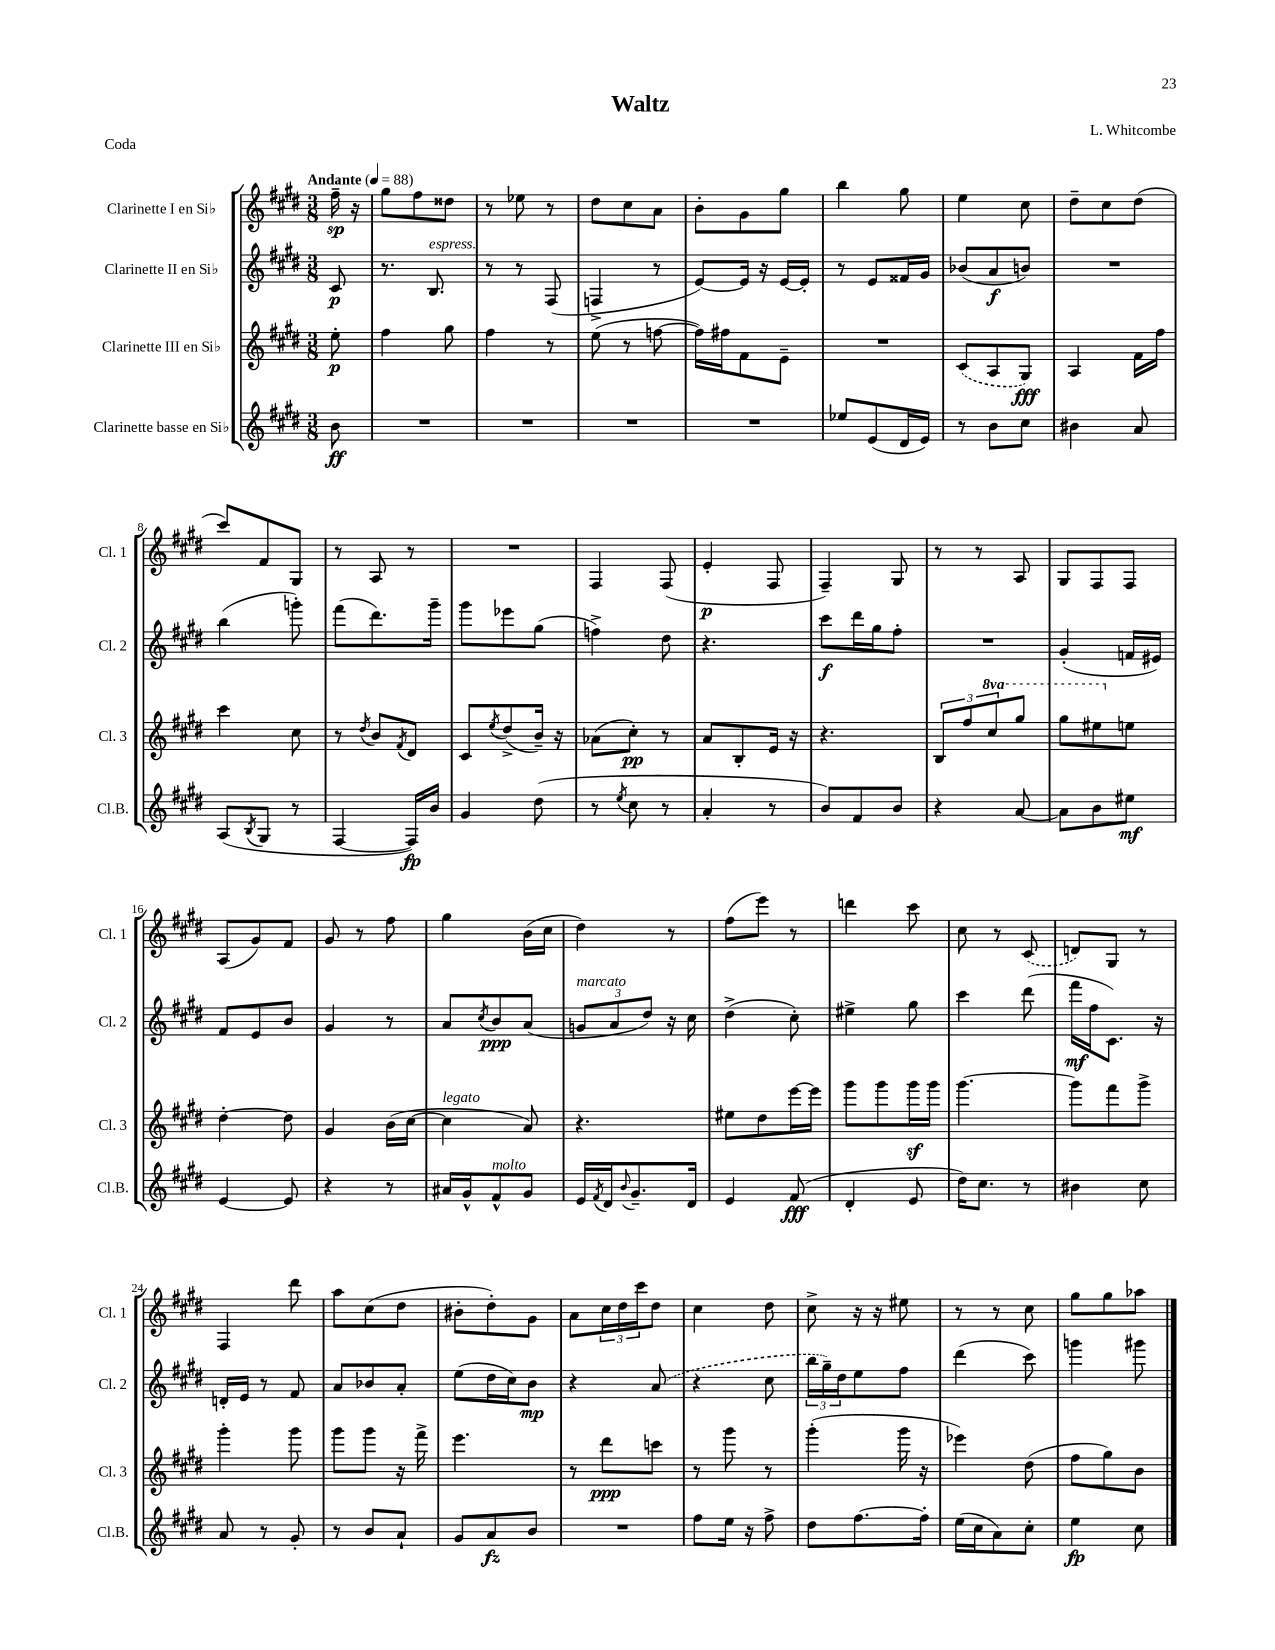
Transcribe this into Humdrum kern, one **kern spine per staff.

**kern	**kern	**kern	**kern
*staff4	*staff3	*staff2	*staff1
*clefG2	*clefG2	*clefG2	*clefG2
*k[f#c#g#d#]	*k[f#c#g#d#]	*k[f#c#g#d#]	*k[f#c#g#d#]
*M3/8	*M3/8	*M3/8	*M3/8
*MM88	*MM88	*MM88	*MM88
8b	8ee'	8c#	16ff#~
.	.	.	16r
=	=	=	=
4.r	4ff#	8.r	8gg#
.	.	.	8ff#
.	.	8.B	.
.	8gg#	.	8dd##
=	=	=	=
4.r	4ff#	8r	8r
.	.	8r	8ee-
.	8r	(8F#	8r
=	=	=	=
4.r	(8ee	4F^	8dd#
.	8r	.	8cc#
.	[8ff	8r	8a
=	=	=	=
4.r	16ff])	[8e)	8b'
.	16ff#	.	.
.	8f#	16e]	8g#
.	.	16r	.
.	8e~	[16e	8gg#
.	.	16e']	.
=	=	=	=
8ee-	4.r	8r	4bb
(8e	.	8e	.
16d#	.	16f##	8gg#
16e)	.	16g#	.
=	=	=	=
8r	(8c#	(8b-	4ee
8b	8A	8a	.
8cc#	8G#)	8b)	8cc#
=	=	=	=
4b#	4A	4.r	8dd#~
.	.	.	8cc#
8a	16f#	.	(8dd#
.	16ff#	.	.
=	=	=	=
(8A	4ccc#	(4bb	8ccc#)
8qB	.	.	.
8G#	.	.	8f#
8r	8cc#	8ggg')	8G#
=	=	=	=
[4F#	8r	(8fff#	8r
.	8qdd#	.	.
.	8b	8.ddd#)	8A
.	8qf#	.	.
16F#])	8d#	.	8r
16b	.	16ggg#~	.
=	=	=	=
4g#	8c#	8ggg#	4.r
.	8qee	.	.
.	(8dd#^	8eee-	.
(8dd#	16b~)	(8gg#	.
.	16r	.	.
=	=	=	=
8r	(8a-	4ff^)	4F#
8qee	.	.	.
8cc#	8cc#')	.	.
8r	8r	8dd#	(8F#
=	=	=	=
4a'	8a	4.r	4e'
.	8B'	.	.
8r	16e	.	8F#
.	16r	.	.
=	=	=	=
8b)	4.r	8ccc#	4F#~)
8f#	.	16ddd#	.
.	.	16gg#	.
8b	.	8ff#'	8G#
=	=	=	=
4r	12B	4.r	8r
.	12ff#	.	.
.	.	.	8r
.	12ccc#	.	.
[8a	8ggg#	.	8A
=	=	=	=
8a]	8ggg#	(4g#'	8G#
8b	8eee#	.	8F#
8ee#	8ee	16f	8F#
.	.	16e#)	.
=	=	=	=
[4e	[4dd#'	8f#	(8A
.	.	8e	8g#)
8e]	8dd#]	8b	8f#
=	=	=	=
4r	4g#	4g#	8g#
.	.	.	8r
8r	(16b	8r	8ff#
.	[16cc#	.	.
=	=	=	=
16a#	4cc#]	8a	4gg#
16g#^^	.	.	.
.	.	8qcc#	.
8f#^^	.	8b	.
8g#	8a)	(8a	(16b
.	.	.	16cc#
=	=	=	=
16e	4.r	12g	4dd#)
8qf#	.	.	.
16d#	.	.	.
.	.	12a	.
8qqb	.	.	.
8.g#~	.	.	.
.	.	12dd#)	.
.	.	16r	8r
16d#	.	16cc#	.
=	=	=	=
4e	8ee#	(4dd#^	(8ff#
.	8dd#	.	8eee)
(8f#	[16eee	8cc#')	8r
.	16eee]	.	.
=	=	=	=
4d#'	8ggg#	4ee#^	4ddd
.	8ggg#	.	.
8e	16ggg#	8gg#	8ccc#
.	16ggg#	.	.
=	=	=	=
16dd#)	[4.ggg#	4ccc#	8cc#
8.cc#	.	.	.
.	.	.	8r
8r	.	(8ddd#	(8c#
=	=	=	=
4b#	8ggg#]	16fff#	8d)
.	.	16ff#	.
.	8fff#	8.c#)	8G#
8cc#	8ggg#^	.	8r
.	.	16r	.
=	=	=	=
8a	4ggg#'	16d'	4F#
.	.	16e	.
8r	.	8r	.
8g#'	8ggg#	8f#	8ddd#
=	=	=	=
8r	8ggg#	8a	8aa
8b	8ggg#	8b-	(8cc#
8a`	16r	8a'	8dd#
.	16fff#^	.	.
=	=	=	=
8g#	4.eee	(8ee	8b#'
8a	.	16dd#	8dd#')
.	.	16cc#)	.
8b	.	8b	8g#
=	=	=	=
4.r	8r	4r	8a
.	8ddd#	.	24cc#
.	.	.	24dd#
.	.	.	24ccc#
.	8ccc	(8a	8dd#
=	=	=	=
8ff#	8r	4r	4cc#
16ee	8ggg#	.	.
16r	.	.	.
8ff#^	8r	8cc#	8dd#
=	=	=	=
8dd#	(4ggg#'	24bb	8cc#^
.	.	24gg#~)	.
.	.	24dd#	.
[8.ff#	.	8ee	16r
.	.	.	16r
.	16ggg#	8ff#	8ee#
16ff#']	16r	.	.
=	=	=	=
(16ee	4eee-)	(4ddd#	8r
16cc#	.	.	.
8a)	.	.	8r
8cc#'	(8dd#	8ccc#)	8cc#
=	=	=	=
4ee	8ff#	4ggg	8gg#
.	8gg#)	.	8gg#
8cc#	8b	8ggg#	8aa-
==	==	==	==
*-	*-	*-	*-
